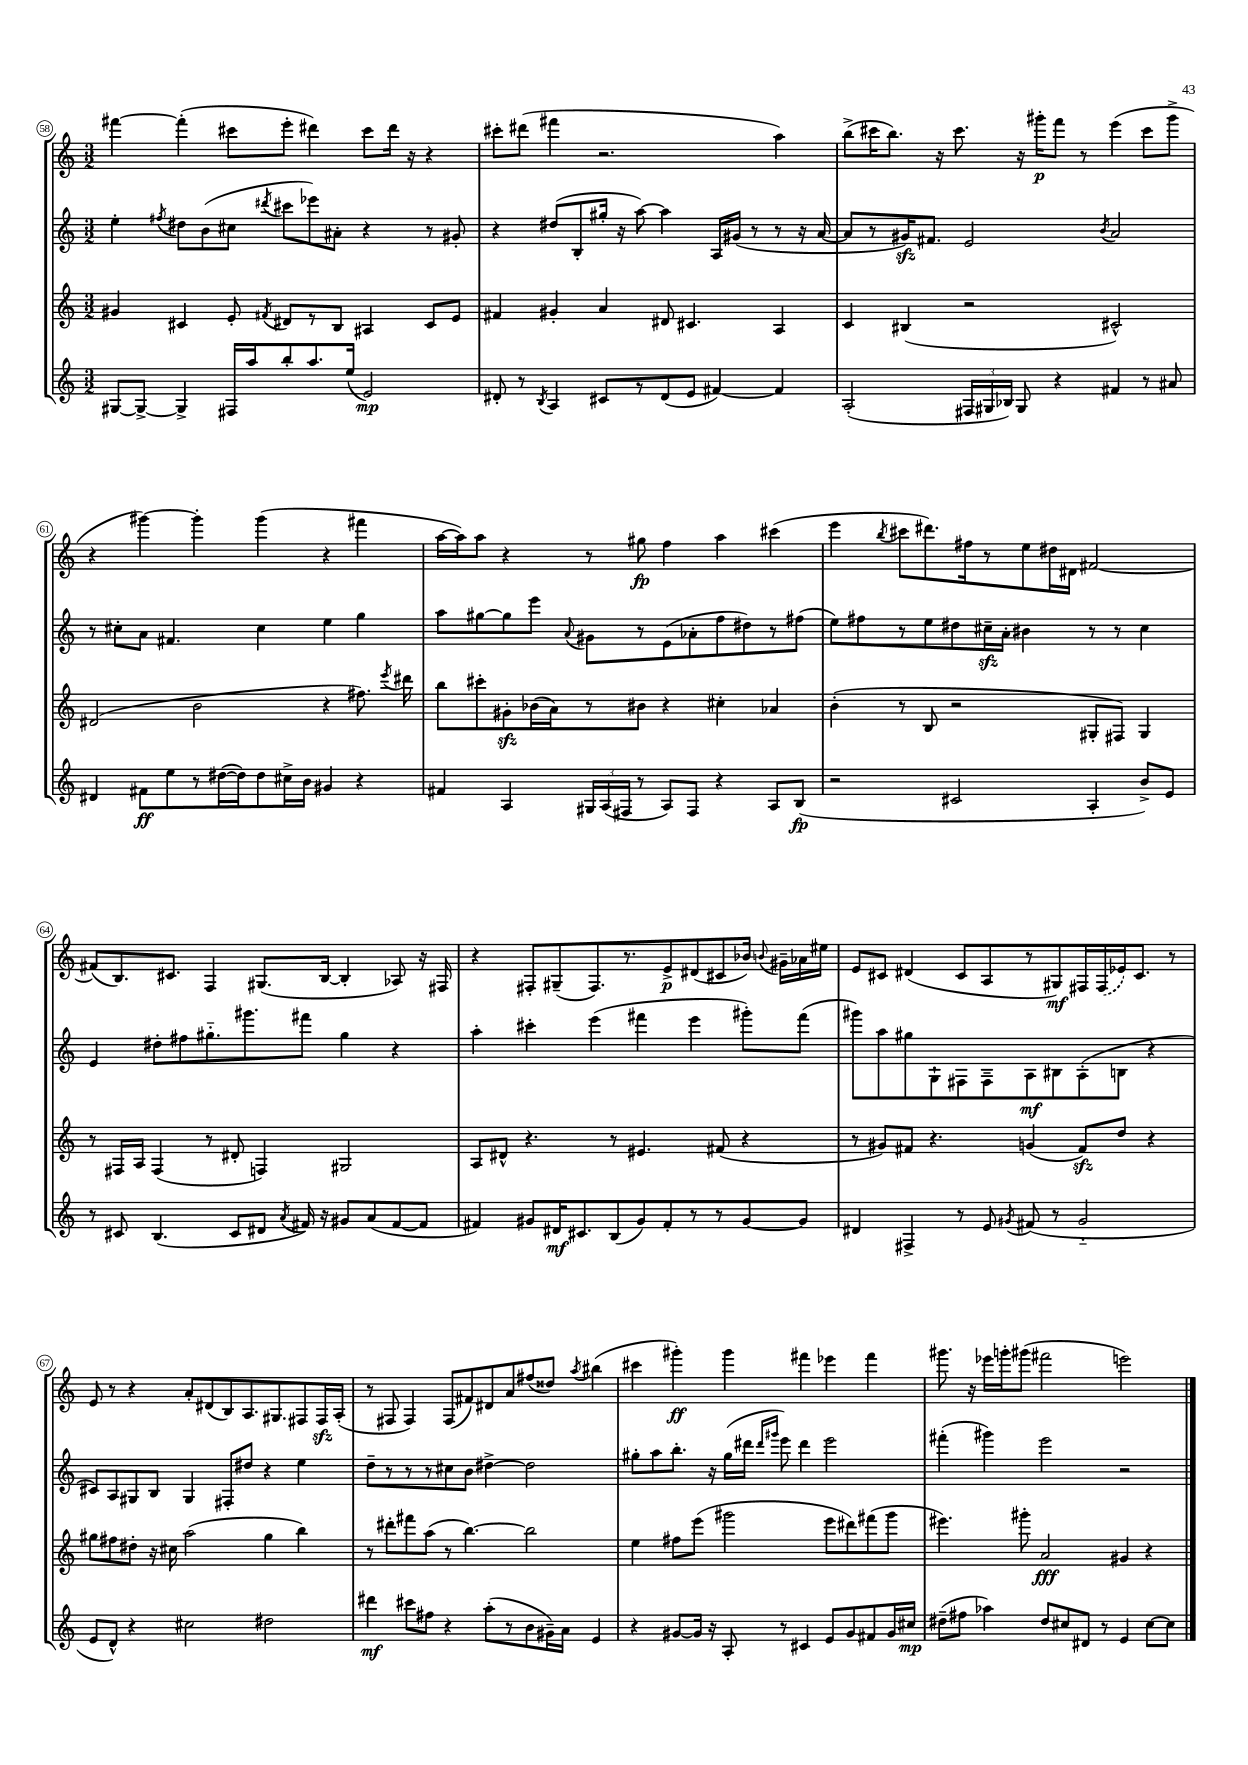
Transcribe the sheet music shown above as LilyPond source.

<<
\new StaffGroup <<
\new Staff = "s0" {
    \clef treble \key c \major \numericTimeSignature \time 3/2
    \autoBeamOff fis'''4~ fis'''4-.( cis'''8[ e'''8]-. dis'''4) cis'''8[ dis'''16] r16 r4 |
    cis'''8[-. dis'''8]( fis'''4 r2. a''4) |
    b''8[->( cis'''16 b''8.]) r16 cis'''8. r16 gis'''16[-.\p f'''8] r8 e'''4( cis'''8[ gis'''8]-> |
    r4 gis'''4~) gis'''4-. gis'''4( r4 fis'''4 |
    a''16[~ a''16) a''8] r4 r8 gis''8\fp f''4 a''4 cis'''4( |
    e'''4 \acciaccatura { b''8 } cis'''8[ dis'''8.) fis''16 r8 e''8 dis''16 dis'16] fis'2~ |
    fis'8[( b8.) cis'8.] f4 gis8.[( b16]~ b4-. aes8) r16 fis16 |
    r4 fis8[-. gis8--( fis8.) r8. e'8->\p dis'8( cis'8 bes'16]) \appoggiatura { b'8 } gis'16[-- aes'16 eis''16] |
    e'8[ cis'8] dis'4( cis'8[ a8 r8 gis8\mf) fis16 \once \slurDashed fis16( ees'16) cis'8.] r8 |
    e'8 r8 r4 a'8[-. dis'8( b8) a8. gis8. fis8 fis16\sfz a16]-.( |
    r8 fis8 fis4) fis8[( fis'8) dis'8 a'8 fis''8( disis''8]) \acciaccatura { a''8 } bis''4( |
    cis'''4 gis'''4-.\ff) gis'''4 fis'''4 ees'''4 fis'''4 |
    gis'''8. r16 ees'''16[ g'''16-. gis'''8]( fis'''2 e'''2) \bar "|." |
}
\new Staff = "s1" {
    \clef treble \key c \major \numericTimeSignature \time 3/2
    \autoBeamOff e''4-. \acciaccatura { fis''8 } dis''8[ b'8( cis''8] \acciaccatura { dis'''8 } cis'''8[ ees'''8) ais'8]-. r4 r8 gis'8-. |
    r4 dis''8[( b8-. gis''16]-. r16 a''8~) a''4 a16[ gis'16]( r8 r8 r16 a'16~ |
    a'8[ r8 gis'16\sfz) fis'8.] e'2 \acciaccatura { b'8 } a'2 |
    r8 cis''8[-. a'8] fis'4. cis''4 e''4 g''4 |
    a''8[ gis''8~ gis''8 e'''8] \appoggiatura { a'8 } gis'8[ r8 e'8( aes'8-. f''8 dis''8) r8 fis''8]( |
    e''8[) fis''8 r8 e''8 dis''8 cis''16--\sfz a'16]-. bis'4 r8 r8 cis''4 |
    e'4 dis''8[-. fis''8 gis''8.-_ gis'''8. fis'''8] gis''4 r4 |
    a''4-. cis'''4-. e'''4( fis'''4 e'''4 gis'''8[-.) fis'''8]( |
    gis'''8[) a''8 gis''8 g8-! fis8 fis8-- a8\mf bis8 a8-.( b8] r4 |
    cis'8[) a8 gis8 b8] gis4 fis8[-. dis''8] r4 e''4 |
    d''8[-- r8 r8 r8 cis''8 b'8] dis''4~-> dis''2 |
    gis''8[-. a''8 b''8.]-. r16 gis''16[( dis'''16] \grace { dis'''16[ gis'''16] } e'''8) dis'''4 e'''2 |
    fis'''4-.( gis'''4) e'''2 r2 \bar "|." |
}
\new Staff = "s2" {
    \clef treble \key c \major \numericTimeSignature \time 3/2
    \autoBeamOff gis'4 cis'4 e'8-. \acciaccatura { fis'8 } dis'8[ r8 b8] ais4 cis'8[ e'8] |
    fis'4 gis'4-. a'4 dis'8 cis'4. a4 |
    c'4 bis4( r2 cis'2-^) |
    dis'2( b'2 r4 fis''8.) \acciaccatura { e'''8 } dis'''16 |
    b''8[ cis'''8-. gis'8-.\sfz bes'16( a'16) r8 bis'8] r4 cis''4-. aes'4 |
    b'4-.( r8 b8 r2 gis8[-. fis8]) gis4 |
    r8 fis16[ a16] fis4( r8 dis'8-. f4) gis2 |
    a8[ dis'8]-^ r4. r8 eis'4. fis'8( r4 |
    r8 gis'8[) fis'8] r4. g'4( fis'8[\sfz) d''8] r4 |
    gis''8[ fis''8 dis''8]-. r16 cis''16 a''2( gis''4 b''4) |
    r8 dis'''8[-. fis'''8 a''8]( r8 b''4.~) b''2 |
    e''4 fis''8[ e'''8]( gis'''2 e'''8[ dis'''8) fis'''8( gis'''8] |
    eis'''4.) gis'''8-. a'2\fff gis'4 r4 \bar "|." |
}
\new Staff = "s3" {
    \clef treble \key c \major \numericTimeSignature \time 3/2
    \autoBeamOff gis8[~ gis8]~-> gis4-> fis16[ a''16 b''8-. a''8. e''16]( e'2\mp) |
    dis'8-. r8 \acciaccatura { b8 } a4 cis'8[ r8 dis'8( e'8] fis'4~) fis'4 |
    a2-.( \tuplet 3/2 { fis16[ gis16 bes16]) } gis8 r4 fis'4 r8 ais'8 |
    dis'4 fis'8[\ff e''8 r8 dis''16~( dis''16) dis''8 cis''16-> b'16] gis'4 r4 |
    fis'4 a4 \tuplet 3/2 { gis16[ a16( fis16] } r8 a8[) fis8] r4 a8[ b8]\fp( |
    r2 cis'2 a4-. b'8[->) e'8] |
    r8 cis'8 b4.( cis'8[ dis'8] \acciaccatura { a'8 } fis'16) r16 gis'8[ a'8( fis'8~ fis'8] |
    fis'4) gis'8[ dis'16\mf cis'8. b8( gis'8) fis'8-. r8 r8 gis'8~ gis'8] |
    dis'4 fis4-> r8 e'8 \acciaccatura { gis'8 } fis'8( r8 gis'2-_ |
    e'8[ d'8]-^) r4 cis''2 dis''2 |
    dis'''4\mf cis'''8[ fis''8] r4 a''8[-.( r8 b'8 gis'16--) a'16] e'4 |
    r4 gis'8[~ gis'16] r16 a8-. r8 cis'4 e'8[ gis'8 fis'8 gis'16 cis''16]\mp |
    dis''8[--( fis''8] aes''4) dis''8[ cis''8 dis'8] r8 e'4 cis''8[~ cis''8] \bar "|." |
}
>>
>>
\layout { \context { \Score currentBarNumber = #58 \override BarNumber.stencil = #(make-stencil-circler 0.1 0.3 ly:text-interface::print) } }
